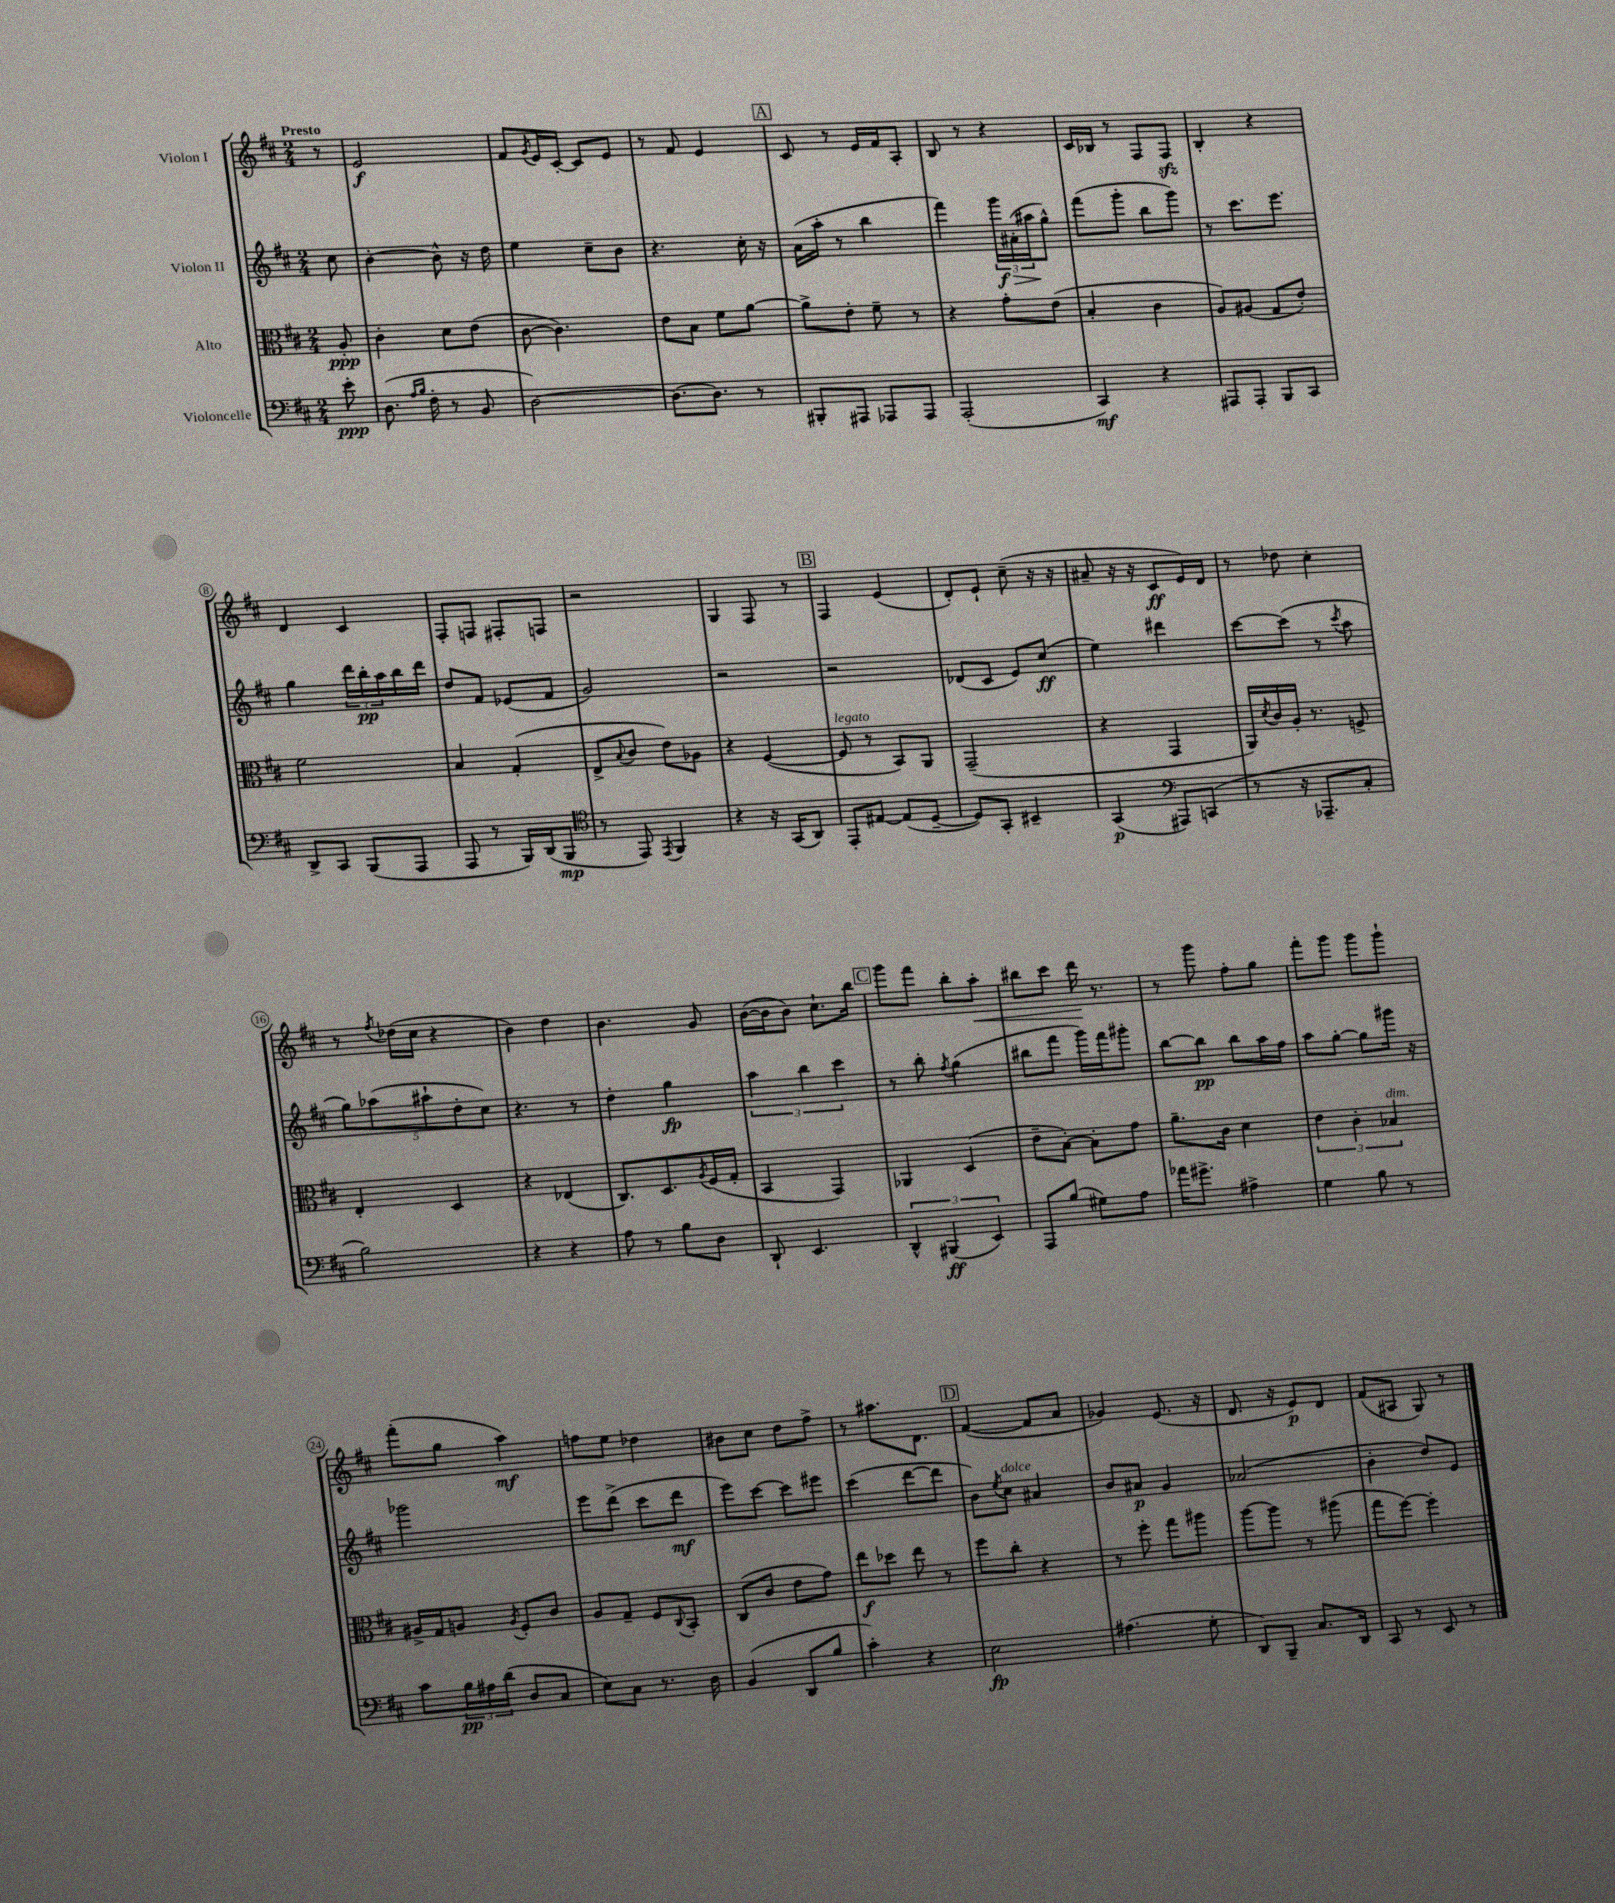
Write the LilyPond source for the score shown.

<<
\new StaffGroup <<
\new Staff = "s0" \with { instrumentName = "Violon I" } {
    \clef treble \key d \major \numericTimeSignature \time 2/4 \partial 8 \tempo "Presto"
    r8 |
    e'2\f |
    fis'8 \acciaccatura { g'8 } e'16 cis'16~-. cis'8 e'8 |
    r8 fis'8 e'4 |
    \mark \markup { \box "A" } cis'8 r8 e'16 fis'16 a8-. |
    b8 r8 r4 |
    cis'16 bes16 r8 fis8 fis8\sfz |
    b4-. r4 |
    d'4 cis'4 |
    fis8-. f8 fis8-. f8 |
    r2 |
    g4 fis8 r8 |
    \mark \markup { \box "B" } fis4 e'4( |
    d'8-.) e'8-! cis''8--( r16 r16 |
    ais'8-- r16 r16 cis'8\ff e'16) d'16 |
    r8 des''8 cis''4-. |
    r8 \acciaccatura { fis''8 } des''16( cis''16 r4 |
    b'4) d''4 |
    b'4. g'8 |
    b'16~( b'16 b'8) cis''8.-! b''16 |
    \mark \markup { \box "C" } g'''8 fis'''8 b''8-. a''8-.\< |
    bis''8 cis'''8 d'''16\! r8. |
    r8 g'''8 fis''8-. g''8 |
    fis'''8-. g'''8 g'''8 g'''8-! |
    fis'''8-.( g''8 a''4\mf) |
    f''8 e''8 des''4 |
    bis'8 cis''8 d''8 fis''8-> |
    r8 ais''8. d'8. |
    \mark \markup { \box "D" } fis'4~( fis'8 a'8 |
    ges'4) e'8.( r16 |
    d'8. r16 e'8\p) d'8 |
    fis'8( ais8 g8) r8 \bar "|." |
}
\new Staff = "s1" \with { instrumentName = "Violon II" } {
    \clef treble \key d \major \numericTimeSignature \time 2/4 \partial 8
    cis''8 |
    b'4~-. b'8-^ r16 d''16 |
    e''4 cis''8-- b'8 |
    r4. cis''16-. r16 |
    \mark \markup { \box "A" } a'16( a''16-. r8 b''4 |
    fis'''4) \tuplet 3/2 { g'''16\f\> ais'16-.( ais''16\! } g''8-^) |
    fis'''8( g'''8-. b''8 g'''8) |
    r8 cis'''8. e'''8. |
    g''4 \tuplet 3/2 { d'''16 b''16-.\pp a''16 } b''16 d'''16 |
    d''8 fis'8 ees'8( fis'8 |
    g'2) |
    r2 |
    \mark \markup { \box "B" } r2 |
    des'8( cis'8 e'8) cis''8\ff( |
    e''4) dis'''4 |
    cis'''8~ cis'''8( r8 \acciaccatura { cis'''8 } a''8 |
    \tuplet 5/4 { g''8) aes''8( ais''8-! d''8-. cis''8) } |
    r4. r8 |
    d''4-. g''4\fp |
    \tuplet 3/2 { a''4 b''4 cis'''4 } |
    \mark \markup { \box "C" } r8 b''8-. \acciaccatura { fis''8 } g''4( |
    bis''8 fis'''8 g'''16) fis'''16 gis'''8-. |
    b''8~ b''8\pp b''8 a''16 fis''16 |
    a''8 g''8~-. g''8 gis'''16 r16 |
    ges'''2 |
    e'''8 d'''8->( cis'''8 d'''8\mf |
    e'''8) cis'''8~ cis'''8 eis'''8 |
    cis'''4( d'''8~ d'''8 |
    \mark \markup { \box "D" } b'8) \acciaccatura { e''8 } cis''8^\markup { \italic "dolce" } ais'4 |
    b'8 ais'8\p g'4 |
    aes'2( |
    b'4-. d''8) e'8 \bar "|." |
}
\new Staff = "s2" \with { instrumentName = "Alto" } {
    \clef alto \key d \major \numericTimeSignature \time 2/4 \partial 8
    a8-.\ppp |
    cis'4-. d'8 e'8( |
    cis'8~ cis'4.) |
    e'8 b8 fis'8 a'8~ |
    \mark \markup { \box "A" } a'8-> e'8-. fis'8-- r8 |
    r4 g'8-. e'8( |
    b4-. cis'4 |
    a8) ais8( g8 e'8-.) |
    fis'2 |
    b4 g4-.( |
    e8-> \appoggiatura { b8 } cis'8 e'8) aes8 |
    r4 fis4~( |
    \mark \markup { \box "B" } fis8^\markup { \italic "legato" } r8 b,8) a,8 |
    g,2--( |
    r4 g,4 |
    a,16) \acciaccatura { d'8 } cis'16 a16-. r8. f8-> |
    e4-. d4 |
    r4 ees4( |
    cis8.) d8. \acciaccatura { a8 } fis16( g16-. |
    b,4 g,4) |
    \mark \markup { \box "C" } aes,4 d4( |
    e'8-- b8~-.) b8-. g'8 |
    a'8.-- cis'16 d'4 |
    \tuplet 3/2 { e'4 cis'4-. bes4^\markup { \italic "dim." } } |
    ais16-> g16 a8 \acciaccatura { a8 } fis8-. cis'8 |
    a8 g8-- fis8 \appoggiatura { cis8 } b,8-. |
    cis8( cis'8 e'8 g'8) |
    e''8\f des''8 e''8 r8 |
    \mark \markup { \box "D" } fis''8 cis''8-. r4 |
    r8 fis''8-. g''8 ais''8 |
    a''8~ a''8 r8 ais''8( |
    g''8 fis''8~) fis''4-. \bar "|." |
}
\new Staff = "s3" \with { instrumentName = "Violoncelle" } {
    \clef bass \key d \major \numericTimeSignature \time 2/4 \partial 8
    e'8-.\ppp |
    d8.( \grace { a16 b16 } fis16-. r8 b,8 |
    d2~) |
    d8.~ d8. r8 |
    \mark \markup { \box "A" } bis,,8-. ais,,8 aes,,8 aes,,8 |
    a,,2-.( |
    cis,4\mf) r4 |
    ais,,8 ais,,8-. b,,8 cis,8 |
    d,8-> cis,8 b,,8( a,,8 |
    a,,8 r8 b,,16) d,16( b,,8\mp |
    \clef tenor r8 e,8) \acciaccatura { e,8 } fis,4 |
    r4 r16 g,16( a,8) |
    \mark \markup { \box "B" } e,8-. eis8~ eis8( d8~-- |
    d8) g,8-. bis,4-- |
    g,4\p( \clef bass ais,,8) c,8( |
    r8 r16 aes,,8.-- cis8-. |
    b2) |
    r4 r4 |
    a8 r8 b8 d8 |
    d,8-! e,4. |
    \mark \markup { \box "C" } \tuplet 3/2 { d,4-^ bis,,4\ff( e,4) } |
    a,,8 b8( gis8) a8 |
    aes'16 gis'8.-> ais4-> |
    g4 b8 r8 |
    cis'8 \tuplet 3/2 { b16\pp ais16 d'16( } d8 cis8 |
    e8) cis8 r8. d16 |
    b,4( d,8 b8 |
    cis'4-.) r4 |
    \mark \markup { \box "D" } e2\fp |
    ais4.( g8-. |
    d,8) b,,8-- cis8. d,16 |
    cis,8 r8 e,8 r8 \bar "|." |
}
>>
>>
\layout { \context { \Score \override BarNumber.stencil = #(make-stencil-circler 0.1 0.3 ly:text-interface::print) } }
